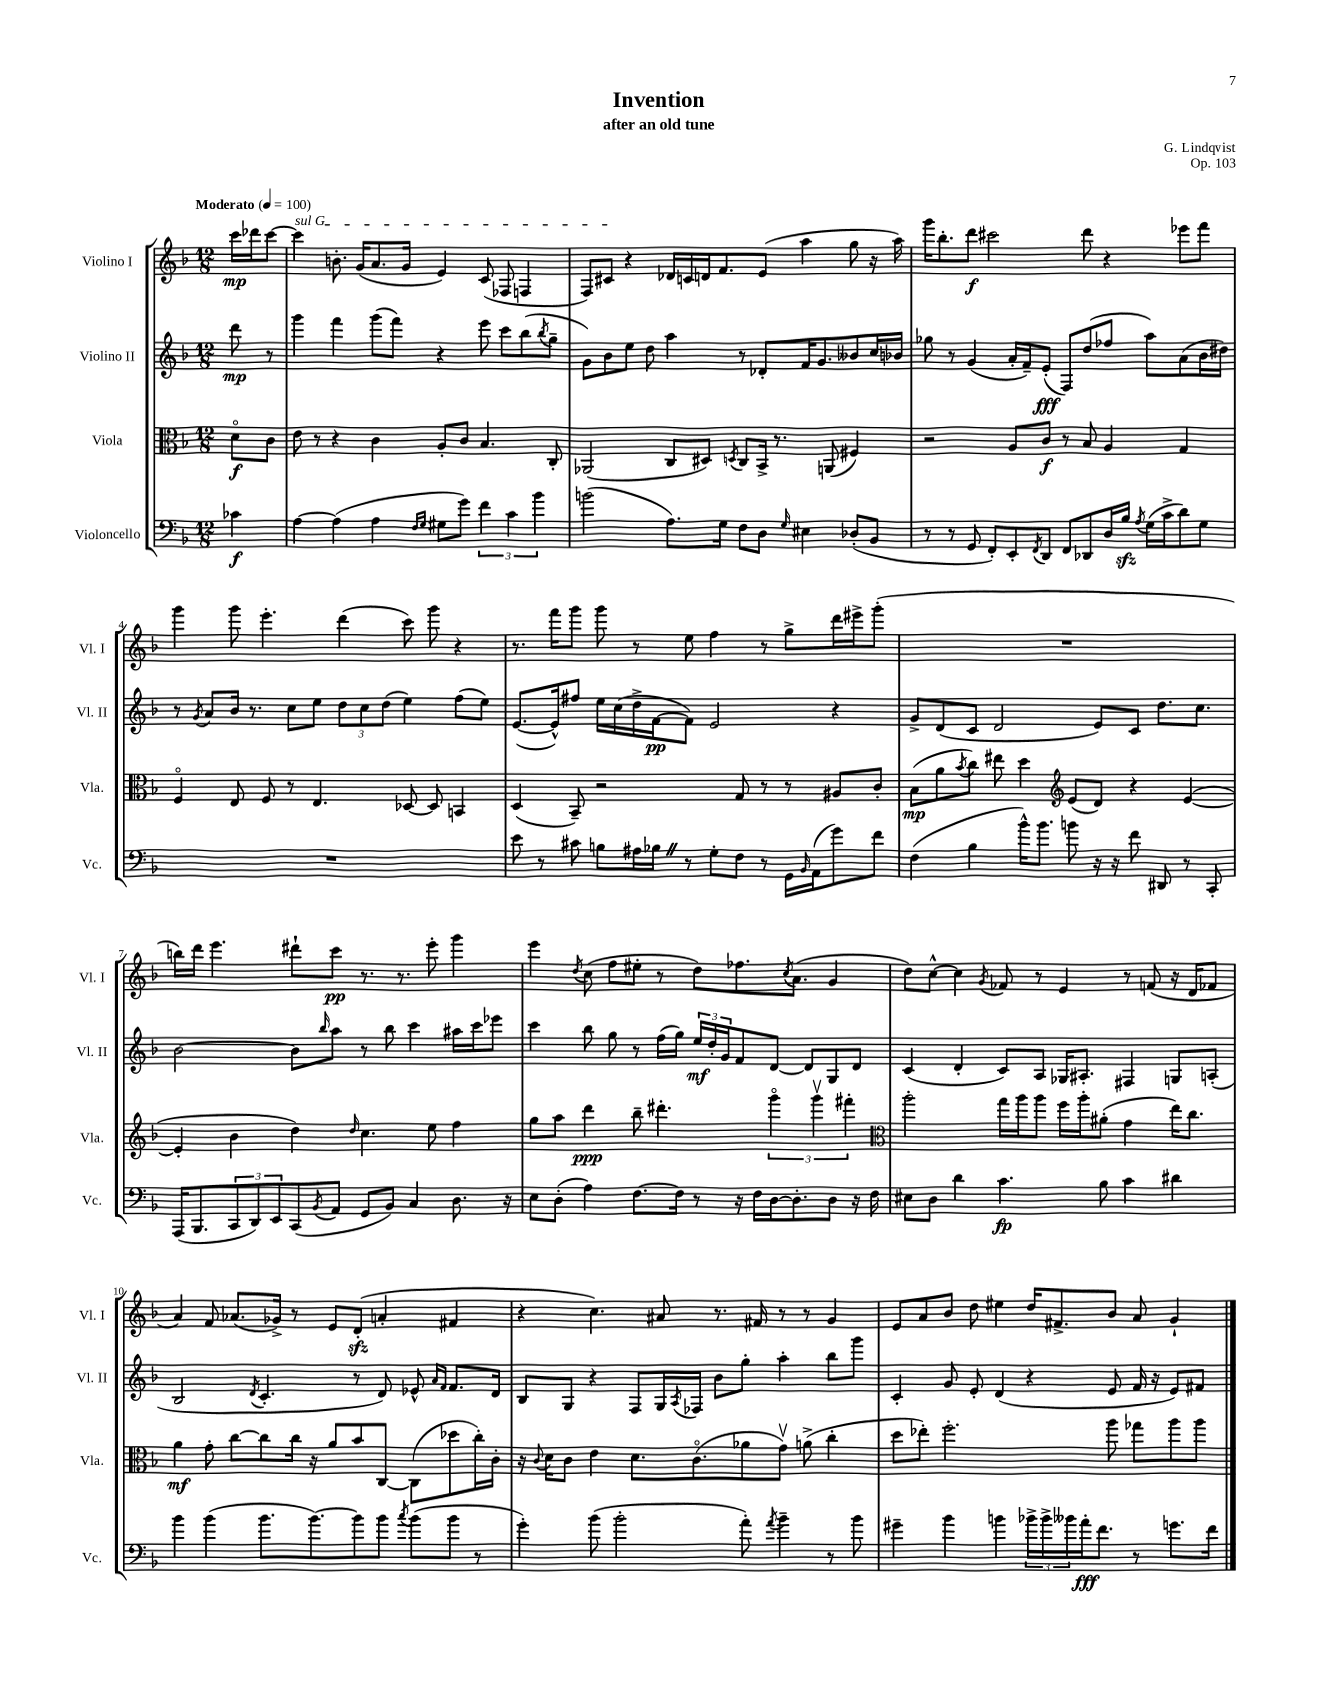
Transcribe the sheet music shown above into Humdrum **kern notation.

**kern	**dynam	**kern	**dynam	**kern	**dynam	**kern	**dynam
*part4	*part4	*part3	*part3	*part2	*part2	*part1	*part1
*staff4	*staff4	*staff3	*staff3	*staff2	*staff2	*staff1	*staff1
*I"Violoncello	*	*I"Viola	*	*I"Violino II	*	*I"Violino I	*
*I'Vc.	*	*I'Vla.	*	*I'Vl. II	*	*I'Vl. I	*
*clefF4	*	*clefC3	*	*clefG2	*	*clefG2	*
*k[b-]	*	*k[b-]	*	*k[b-]	*	*k[b-]	*
*M12/8	*	*M12/8	*	*M12/8	*	*M12/8	*
*MM100	*	*MM100	*	*MM100	*	*MM100	*
=	=	=	=	=	=	=	=
!	!	!	!	!	!	!LO:TX:a:B:t=Moderato	!
4c-X\	f	8d\L	f	8ddd\	mp	16ccc\LL	mp
.	.	.	.	.	.	16ddd-X\J	.
.	.	8c\J	.	8r	.	[8ccc\J	.
=1	=1	=1	=1	=1	=1	=1	=1
!	!	!	!	!	!	!LO:TX:a:i:t=sul G	!
[4A\	.	8e\	.	4ggg\	.	4ccc\]	.
.	.	8r	.	.	.	.	.
(4A\]	.	4r	.	4fff\	.	8.bn'\	.
.	.	.	.	.	.	(16g/KL	.
4A\	.	4c\	.	(8ggg\L	.	8.a/	.
.	.	.	.	8fff\J)	.	.	.
.	.	.	.	.	.	16g/Jk	.
16qqF/LL	.	.	.	.	.	.	.
16qqG/JJ	.	.	.	.	.	.	.
8G#X\L	.	8A'/L	.	4r	.	4e/)	.
8g\J)	.	8c/J	.	.	.	.	.
6f\	.	4.B-/	.	8eee\	.	(8c/	.
.	.	.	.	8ccc\L	.	8F-X/	.
6c\	.	.	.	.	.	.	.
.	.	.	.	(8bb-\	.	4Fn/	.
6b-\	.	.	.	.	.	.	.
.	.	.	.	8qbb-/	.	.	.
.	.	8C'/	.	8gg~\J	.	.	.
=2	=2	=2	=2	=2	=2	=2	=2
(2bn\	.	(2AA-X/	.	8g\L)	.	8F/L)	.
.	.	.	.	8b-\	.	8c#X/J	.
.	.	.	.	8ee\J	.	4r	.
.	.	.	.	8dd\	.	.	.
8.A\L)	.	8C/L	.	4aa\	.	16d-X/LL	.
.	.	.	.	.	.	16cn/	.
.	.	8D#X/J)	.	.	.	16dn/J	.
16G\Jk	.	.	.	.	.	8.f/	.
.	.	8qDn/	.	.	.	.	.
8F\L	.	8C/L	.	8r	.	.	.
8D\J	.	16BB-^/Jk	.	8d-X'/L	.	(8e/J	.
.	.	8.r	.	.	.	.	.
16qqG/	.	.	.	.	.	.	.
4E#X\	.	.	.	16f/K	.	4aa\	.
.	.	.	.	8.g/	.	.	.
.	.	(8AAn/	.	.	.	.	.
(8D-X'/L	.	4F#X/)	.	8b--X/	.	8gg\	.
8BB-/J	.	.	.	16cc/L	.	16r	.
.	.	.	.	16b-X/JJ	.	16aa\)	.
=3	=3	=3	=3	=3	=3	=3	=3
8r	.	2r	.	8gg-X\	.	16ggg\KL	.
.	.	.	.	.	.	8.bb-'\	.
8r	.	.	.	8r	.	.	.
8GG/	.	.	.	(4g/	.	8ddd\J	f
8FF'/L)	.	.	.	.	.	2ccc#X\	.
8EE'/	.	8A/L	.	16a'/LL	.	.	.
.	.	.	.	16f~/J)	.	.	.
8qFF/	.	.	.	.	.	.	.
8DD/J	.	8c/J	f	(8e'/J	fff	.	.
8FF/L	.	8r	.	8F/L)	.	.	.
8DD-X/	.	8B-/	.	(8dd/	.	8ddd\	.
16D/L	.	4A/	.	8ff-X/J	.	4r	.
16B-zz/JJ	.	.	.	.	.	.	.
8qA/	.	.	.	.	.	.	.
(16G\LL	.	.	.	8aa\L)	.	.	.
16c^\J	.	.	.	.	.	.	.
8d\)	.	4G/	.	(8a\	.	8eee-X\L	.
8G\J	.	.	.	16b-\L	.	8fff\J	.
.	.	.	.	16dd#X\JJ)	.	.	.
!!LO:LB:g=z
=4	=4	=4	=4	=4	=4	=4	=4
1.r	.	4F/	.	8r	.	4ggg\	.
.	.	.	.	8qg/	.	.	.
.	.	.	.	8a/L	.	.	.
.	.	8E/	.	16b-/Jk	.	8ggg\	.
.	.	.	.	8.r	.	.	.
.	.	8F/	.	.	.	4.eee'\	.
.	.	8r	.	8cc\L	.	.	.
.	.	4.E/	.	8ee\J	.	.	.
.	.	.	.	12dd\L	.	(4ddd\	.
.	.	.	.	12cc\	.	.	.
.	.	.	.	(12dd\J	.	.	.
.	.	[8D-X/	.	4ee\)	.	8ccc\)	.
.	.	8D-/]	.	.	.	8ggg\	.
.	.	4BBn/	.	(8ff\L	.	4r	.
.	.	.	.	8ee\J)	.	.	.
=5	=5	=5	=5	=5	=5	=5	=5
8e\	.	(4D/	.	([8.e/L	.	8.r	.
8r	.	.	.	.	.	.	.
.	.	.	.	16e^^/k])	.	16fff\KL	.
8c#X\	.	8BB-~/)	.	8ff#X/J	.	8ggg\J	.
8Bn\L	.	2r	.	16ee\LL	.	8ggg\	.
.	.	.	.	(16cc\	.	.	.
16A#X\L	.	.	.	16dd^\	.	8r	.
16B-XZ\JJ	.	.	.	[16f\J	pp	.	.
8r	.	.	.	8f\J])	.	8ee\	.
8G'\L	.	.	.	2e/	.	4ff\	.
8F\J	.	8G/	.	.	.	.	.
8r	.	8r	.	.	.	8r	.
16GG\LL	.	8r	.	.	.	8gg^\L	.
16qqBB-/	.	.	.	.	.	.	.
(16AA\J	.	.	.	.	.	.	.
8g\)	.	8A#X/L	.	4r	.	16ddd\L	.
.	.	.	.	.	.	16eee#X^\J	.
8f\J	.	8c'/J	.	.	.	(8ggg'\J	.
=6	=6	=6	=6	=6	=6	=6	=6
(4F\	.	(8B-\L	mp	8g^/L	.	1.r	.
.	.	8a\	.	(8d/	.	.	.
.	.	8qb-/	.	.	.	.	.
4B-\	.	8cc\J)	.	8c/J	.	.	.
.	.	8ee#X\	.	2d/	.	.	.
16b-^^\KL)	.	4dd\	.	.	.	.	.
8.b-\J	.	.	.	.	.	.	.
*	*	*clefG2	*	*	*	*	*
8bn\	.	(8e/L	.	.	.	.	.
16r	.	8d/J)	.	8e/L)	.	.	.
16r	.	.	.	.	.	.	.
8f\	.	4r	.	8c/J	.	.	.
8DD#X/	.	.	.	8.dd\L	.	.	.
8r	.	([4e/	.	.	.	.	.
.	.	.	.	8.cc\J	.	.	.
8CC'/	.	.	.	.	.	.	.
!!LO:LB:g=z
=7	=7	=7	=7	=7	=7	=7	=7
(16AAA/KL	.	4e'/]	.	[2b-\	.	16bbn\LL)	.
8.BBB-/	.	.	.	.	.	16ddd\JJ	.
.	.	.	.	.	.	4.eee\	.
12CC/	.	4b-\	.	.	.	.	.
12DD/)	.	.	.	.	.	.	.
12EE/	.	.	.	.	.	.	.
(8CC/	.	4dd\)	.	8b-\L]	.	8ddd#X`\L	.
8qBB-/	.	.	.	16qqbb-/	.	.	.
8AA/J	.	.	.	8aa\J	.	8ccc\J	pp
.	.	16qqdd/	.	.	.	.	.
8GG/L	.	4.cc\	.	8r	.	8.r	.
8BB-/J)	.	.	.	8bb-\	.	.	.
.	.	.	.	.	.	8.r	.
4C/	.	.	.	4ccc\	.	.	.
.	.	8ee\	.	.	.	8eee'\	.
8.D\	.	4ff\	.	16aa#X\LL	.	4ggg\	.
.	.	.	.	16ccc\J	.	.	.
.	.	.	.	8eee-X\J	.	.	.
16r	.	.	.	.	.	.	.
=8	=8	=8	=8	=8	=8	=8	=8
8E\L	.	8gg\L	.	4ccc\	.	4eee\	.
(8D'\J	.	8aa\J	.	.	.	.	.
.	.	.	.	.	.	8qdd/	.
4A\)	.	4ddd\	ppp	8bb-\	.	(8cc\	.
.	.	.	.	8gg\	.	8ff\L	.
[8.F\L	.	8bb-~\	.	8r	.	8ee#X'\J	.
.	.	4.ddd#X'\	.	(16ff\LL	.	8r	.
16F\Jk]	.	.	.	16gg\JJ)	.	.	.
8r	.	.	.	24ee/LL	mf	8dd\L)	.
.	.	.	.	24dd'/	.	.	.
.	.	.	.	24g/J	.	.	.
16r	.	.	.	8f/	.	8.ff-X\	.
16F\LL	.	.	.	.	.	.	.
[16D\J	.	6ggg\	.	[8d/J	.	.	.
.	.	.	.	.	.	8qcc/	.
8.D'\]	.	.	.	.	.	(8.a\J	.
.	.	.	.	8d/L]	.	.	.
.	.	6gggv\	.	.	.	.	.
8D\J	.	.	.	8G/	.	4g/	.
.	.	6fff#X'\	.	.	.	.	.
16r	.	.	.	8d/J	.	.	.
16F\	.	.	.	.	.	.	.
=9	=9	=9	=9	=9	=9	=9	=9
*	*	*clefC3	*	*	*	*	*
8E#X\L	.	2aa'\	.	(4c/	.	8dd\L)	.
8D\J	.	.	.	.	.	[8cc^^\J	.
4d\	.	.	.	4d'/	.	4cc\]	.
.	.	.	.	.	.	8qg/	.
4.c\	fp	16gg\LL	.	8c/L)	.	8f-X/	.
.	.	16aa\J	.	.	.	.	.
.	.	8aa\J	.	8A/J	.	8r	.
.	.	16ff\LL	.	16G-X/KL	.	4e/	.
.	.	16aa'\J	.	8.A#X'/J	.	.	.
8B-\	.	(8a#X'\J	.	.	.	.	.
4c\	.	4g\	.	4F#X/	.	8r	.
.	.	.	.	.	.	(8fn/	.
4d#X\	.	16ee\KL)	.	8Gn/L	.	16r	.
.	.	8.cc\J	.	.	.	16d/KL	.
.	.	.	.	(8An'/J	.	8f-X/J	.
!!LO:LB:g=z
=10	=10	=10	=10	=10	=10	=10	=10
4b-\	.	4a\	mf	2B-/	.	4a/)	.
(4b-\	.	8g'\	.	.	.	8f/	.
.	.	[8cc\L	.	.	.	(8.a-X/L	.
.	.	.	.	8qd/	.	.	.
8.b-\L	.	8cc\]	.	4.c'/	.	.	.
.	.	.	.	.	.	16g-X^/Jk)	.
.	.	16cc\Jk	.	.	.	8r	.
[8.b-\)	.	16r	.	.	.	.	.
.	.	8a/L	.	.	.	8e/L	.
8b-\]	.	8b-/	.	8r	.	(8dzz'/J	.
8b-\J	.	[8C/J	.	8d/)	.	4an'/	.
8qcc/	.	.	.	.	.	.	.
(8b-\L	.	(8C\L]	.	8e-X^^/	.	.	.
.	.	.	.	16qqa/LL	.	.	.
.	.	.	.	16qqf/JJ	.	.	.
8b-\J	.	8dd-X\	.	8.f/L	.	4f#X/	.
8r	.	16cc'\L)	.	.	.	.	.
.	.	16c'\JJ	.	16d/Jk	.	.	.
=11	=11	=11	=11	=11	=11	=11	=11
4g'\)	.	16r	.	8B-/L	.	4r	.
.	.	8qqc/	.	.	.	.	.
.	.	16d\KL	.	.	.	.	.
.	.	8c\J	.	8G/J	.	.	.
(8b-\	.	4e\	.	4r	.	4.cc\)	.
2b-'\	.	.	.	.	.	.	.
.	.	8.d\L	.	8F/L	.	.	.
.	.	.	.	16G/L	.	8a#X/	.
.	.	.	.	8qA/	.	.	.
.	.	(8.c\	.	16F-X/JJ	.	.	.
.	.	.	.	8b-\L	.	8.r	.
8a'\)	.	8a-X\	.	8gg'\J	.	.	.
.	.	.	.	.	.	16f#X/	.
8qa/	.	.	.	.	.	.	.
4b-~\	.	8gv\J)	.	4aa'\	.	8r	.
.	.	(8an^\	.	.	.	8r	.
8r	.	4cc'\	.	8bb-\L	.	4g/	.
8b-\	.	.	.	8ggg\J	.	.	.
=12	=12	=12	=12	=12	=12	=12	=12
4g#X~\	.	8dd\L	.	4c'/	.	8e/L	.
.	.	8ee-X'\J)	.	.	.	8a/	.
4b-\	.	2.ff'\	.	8g/	.	8b-/J	.
.	.	.	.	8e'/	.	8dd\	.
4bn\	.	.	.	(4d/	.	4ee#X\	.
24b-X^\LL	.	.	.	4r	.	16dd/KL	.
24b-^\	.	.	.	.	.	.	.
.	.	.	.	.	.	8.f#X^/	.
24b--X\	.	.	.	.	.	.	.
16a'\J	fff	.	.	.	.	.	.
8.f\J	.	.	.	.	.	.	.
.	.	8aa\	.	8e/	.	8b-/J	.
8r	.	8gg-X\L	.	16f/	.	8a/	.
.	.	.	.	16r	.	.	.
8.gn\L	.	8aa\	.	8e/L)	.	4g`/	.
.	.	8aa\J	.	8f#X/J	.	.	.
16f\Jk	.	.	.	.	.	.	.
==	==	==	==	==	==	==	==
*-	*-	*-	*-	*-	*-	*-	*-
